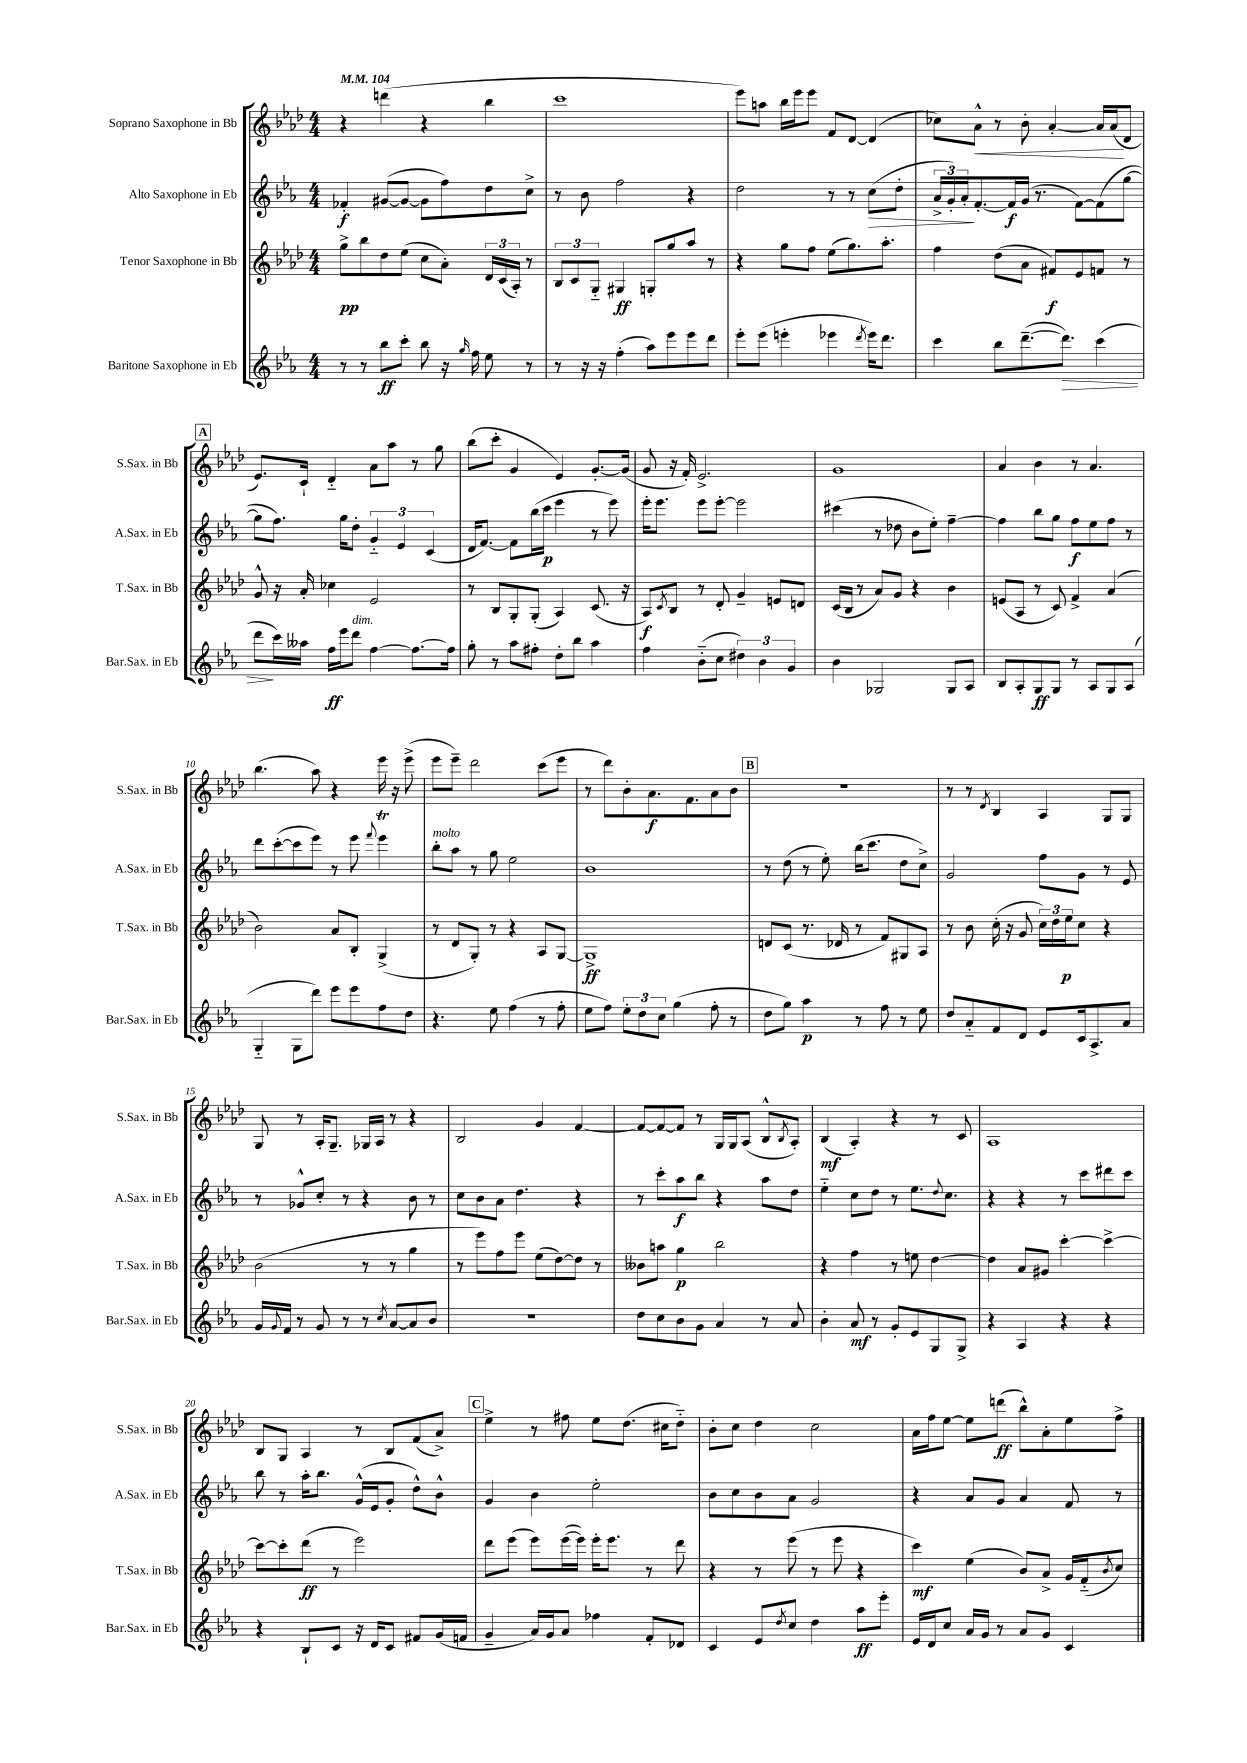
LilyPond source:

<<
\new StaffGroup <<
\new Staff = "s0" \with { instrumentName = "Soprano Saxophone in Bb" shortInstrumentName = "S.Sax. in Bb" } {
    \clef treble \key aes \major \numericTimeSignature \time 4/4 \tempo 4 = 104
    r4 d'''4( r4 bes''4 |
    c'''1 |
    ees'''8) a''8 bes''16 ees'''16 ees'''8 f'8 des'8~ des'4( |
    ces''8) aes'8-^\< r8 bes'8-. aes'4~-. aes'16 aes'16\!( des'8 |
    \mark \markup { \box "A" } ees'8.) c'16-! des'4-_ aes'8 aes''8 r8 g''8 |
    bes''8( c'''8-. g'4 ees'4) g'8.~-. g'16( |
    g'8 r16 f'16-.) ees'2.-> |
    g'1 |
    aes'4 bes'4 r8 aes'4. |
    bes''4.( aes''8) r4 ees'''16 r16 ees'''8->( |
    ees'''8 ees'''8--) des'''2 c'''8( ees'''8 |
    r8 des'''8) bes'8-. aes'8.\f f'8. aes'8 bes'8 |
    \mark \markup { \box "B" } R1 |
    r8 r8 \acciaccatura { des'8 } bes4 aes4 g8 g8 |
    g8 r8 aes16-. g8.-- ges16 aes16 r8 r4 |
    bes2 g'4 f'4~ |
    f'8~ f'8~ f'8 r8 g16 g16 aes8( bes8-^ \acciaccatura { bes8 } aes8-.) |
    bes4\mf( aes4-.) r4 r8 c'8 |
    aes1 |
    bes8 g8 aes4 r8 bes8 f'8( aes'8->) |
    \mark \markup { \box "C" } ees''4-> r8 fis''8 ees''8 des''8.( cis''16 des''8-_) |
    bes'8-. c''8 des''4 c''2 |
    aes'16 f''16 ees''8~ ees''8 d'''8\ff( bes''8-^) aes'8-. ees''8 f''8-> \bar "|." |
}
\new Staff = "s1" \with { instrumentName = "Alto Saxophone in Eb" shortInstrumentName = "A.Sax. in Eb" } {
    \clef treble \key ees \major \numericTimeSignature \time 4/4
    fes'4-.\f gis'8~( gis'8~ gis'8 f''8) d''8 c''8-> |
    r8 bes'8 f''2 r4 |
    d''2 r8 r8 c''8\>( d''8-. |
    \tuplet 3/2 { aes'16-> g'16-.) aes'16-.\! } f'8.~-. f'16\f g'16( r8. f'8~) f'8( g''8~ |
    \mark \markup { \box "A" } g''8 f''8.) g''16 d''8-. \tuplet 3/2 { g'4-_ ees'4 c'4( } |
    d'16 f'8.~) f'8 bes''16( c'''16\p ees'''4 r8 ees'''8) |
    ees'''16-. ees'''8. ees'''8 ees'''8~-. ees'''2 |
    cis'''4( r8 des''8 bes'8 ees''8-.) f''4~-- |
    f''4 bes''8 g''8 f''8\f ees''8 f''8 r8 |
    d'''8 c'''8~-.( c'''8 ees'''8) r8 ees'''8 \appoggiatura { f'''8 } ees'''4\trill |
    bes''8-.^\markup { \italic "molto" } aes''8 r8 g''8 ees''2 |
    bes'1 |
    \mark \markup { \box "B" } r8 d''8( r8 ees''8-.) bes''16( c'''8. d''8 c''8->) |
    g'2 f''8 g'8 r8 ees'8 |
    r8 ges'8-^ c''8-. r8 r4 bes'8 r8 |
    c''8 bes'8 aes'8 d''4. r4 |
    r8 c'''8-. aes''8\f bes''8 r4 aes''8 d''8 |
    ees''4-_ c''8 d''8 r8 ees''8. \appoggiatura { d''8 } c''8. |
    r4 r4 r8 c'''8 dis'''8 c'''8 |
    bes''8 r8 aes''16-. bes''8. g'16-^( ees'16 g'8-. d''8-^) bes'8-^ |
    \mark \markup { \box "C" } g'4 bes'4 ees''2-. |
    bes'8 c''8 bes'8 aes'8 g'2 |
    r4 aes'8 g'8 aes'4 f'8 r8 \bar "|." |
}
\new Staff = "s2" \with { instrumentName = "Tenor Saxophone in Bb" shortInstrumentName = "T.Sax. in Bb" } {
    \clef treble \key aes \major \numericTimeSignature \time 4/4
    g''8->\pp bes''8 des''8 ees''8( c''8 aes'8-.) \tuplet 3/2 { des'16 c'16( aes16-.) } r8 |
    \tuplet 3/2 { bes8 c'8 g8-_ } gis4\ff g8-. g''8 aes''8 r8 |
    r4 g''8 f''8 ees''8( g''8.) aes''8.-. |
    f''4 des''8( aes'8 fis'8\f) ees'8 f'8 r8 |
    \mark \markup { \box "A" } g'8-^ r16 aes'16-. ces''4 ees'2 |
    r8 bes8 g8-. g8-.( aes4) c'8.( r16 |
    aes8\f) \acciaccatura { c'8 } bes8 r8 des'8-. g'4-- e'8 d'8 |
    c'16( bes16 r8 aes'8) g'8 r4 bes'4 |
    e'8( aes8 r8 c'8) f'4-> aes'4( |
    bes'2) aes'8 bes8-. g4->( |
    r8 des'8 g8-.) r8 r4 aes8 g8~ |
    g1->\ff |
    \mark \markup { \box "B" } d'8 c'8( r8. des'16 r8 f'8) gis8 aes8 |
    r8 bes'8 c''16-.( r16 g'8 \tuplet 3/2 { c''16) des''16 ees''16\p } c''8 r4 |
    bes'2( r8 r8 g''4 |
    r8 ees'''8) f''8 ees'''8 ees''8( des''8~) des''8 r8 |
    beses'8 a''8 g''4\p bes''2 |
    r4 f''4 r8 e''8 des''4~ |
    des''4 aes'8 gis'8 c'''4~-. c'''4~-> |
    c'''8~ c'''8-. des'''8\ff( r8 ees'''2) |
    \mark \markup { \box "C" } des'''8 ees'''8( ees'''8) ees'''16~( ees'''16) ees'''16-. ees'''8. r8 des'''8 |
    r4 r8 ees'''8( r8 ees'''8 r4 |
    c'''4\mf) ees''4( bes'8) aes'8-> g'16 f'16-_( \acciaccatura { bes'8 } c''8) \bar "|." |
}
\new Staff = "s3" \with { instrumentName = "Baritone Saxophone in Eb" shortInstrumentName = "Bar.Sax. in Eb" } {
    \clef treble \key ees \major \numericTimeSignature \time 4/4
    r8 r8 bes''8\ff c'''8-. bes''8 r16 \grace { g''16 } f''16 ees''8 r8 |
    r8 r16 r16 f''4-.( aes''8) ees'''8 ees'''8 d'''8 |
    ees'''8-. ees'''8( e'''4-. ees'''4 \acciaccatura { d'''8 } ees'''16) d'''8. |
    c'''4 bes''8 d'''8.~--( d'''8.\>) c'''4( |
    \mark \markup { \box "A" } d'''8\! c'''16) aeses''16 f''16\ff ees'''16 d'''8^\markup { \italic "dim." } f''4~ f''8.~ f''16 |
    g''8-. r8 aes''8 fis''8-. d''8-. bes''8 aes''4 |
    f''4 bes'8-_( c''8 \tuplet 3/2 { dis''4) bes'4 g'4 } |
    bes'4 ges2 ges8 aes8 |
    bes8 aes8-. g8\ff g8 r8 aes8 g8 aes8( |
    g4-_ g8 d'''8) ees'''8 ees'''8 f''8 d''8 |
    r4. ees''8 f''4( r8 f''8-. |
    ees''8 f''8) \tuplet 3/2 { ees''8-. d''8 c''8 } g''4( f''8-. r8 |
    \mark \markup { \box "B" } d''8 g''8) aes''4\p r8 f''8 r8 ees''8 |
    d''8 aes'8-_ f'8 d'8 ees'8 c'16 aes8.-> aes'8 |
    g'16 \appoggiatura { g'8 } f'16 r8 g'8 r8 r8 \acciaccatura { c''8 } aes'8~ aes'8 bes'8 |
    r1 |
    d''8 c''8 bes'8 g'8 aes'4 r8 aes'8 |
    bes'4-. aes'8\mf r8 g'8-. ees'8 g8 g8-> |
    r4 aes4 r4 r4 |
    r4 bes8-! c'8 r16 d'16 c'8 fis'8 g'16( f'16 |
    \mark \markup { \box "C" } g'4-- aes'16) g'16 aes'8 fes''4 f'8-. des'8 |
    c'4 ees'8 \acciaccatura { d''8 } c''8 d''4 aes''8\ff ees'''8-. |
    ees'16 d'16 c''8 aes'16 g'16 r8 aes'8 g'8 c'4 \bar "|." |
}
>>
>>
